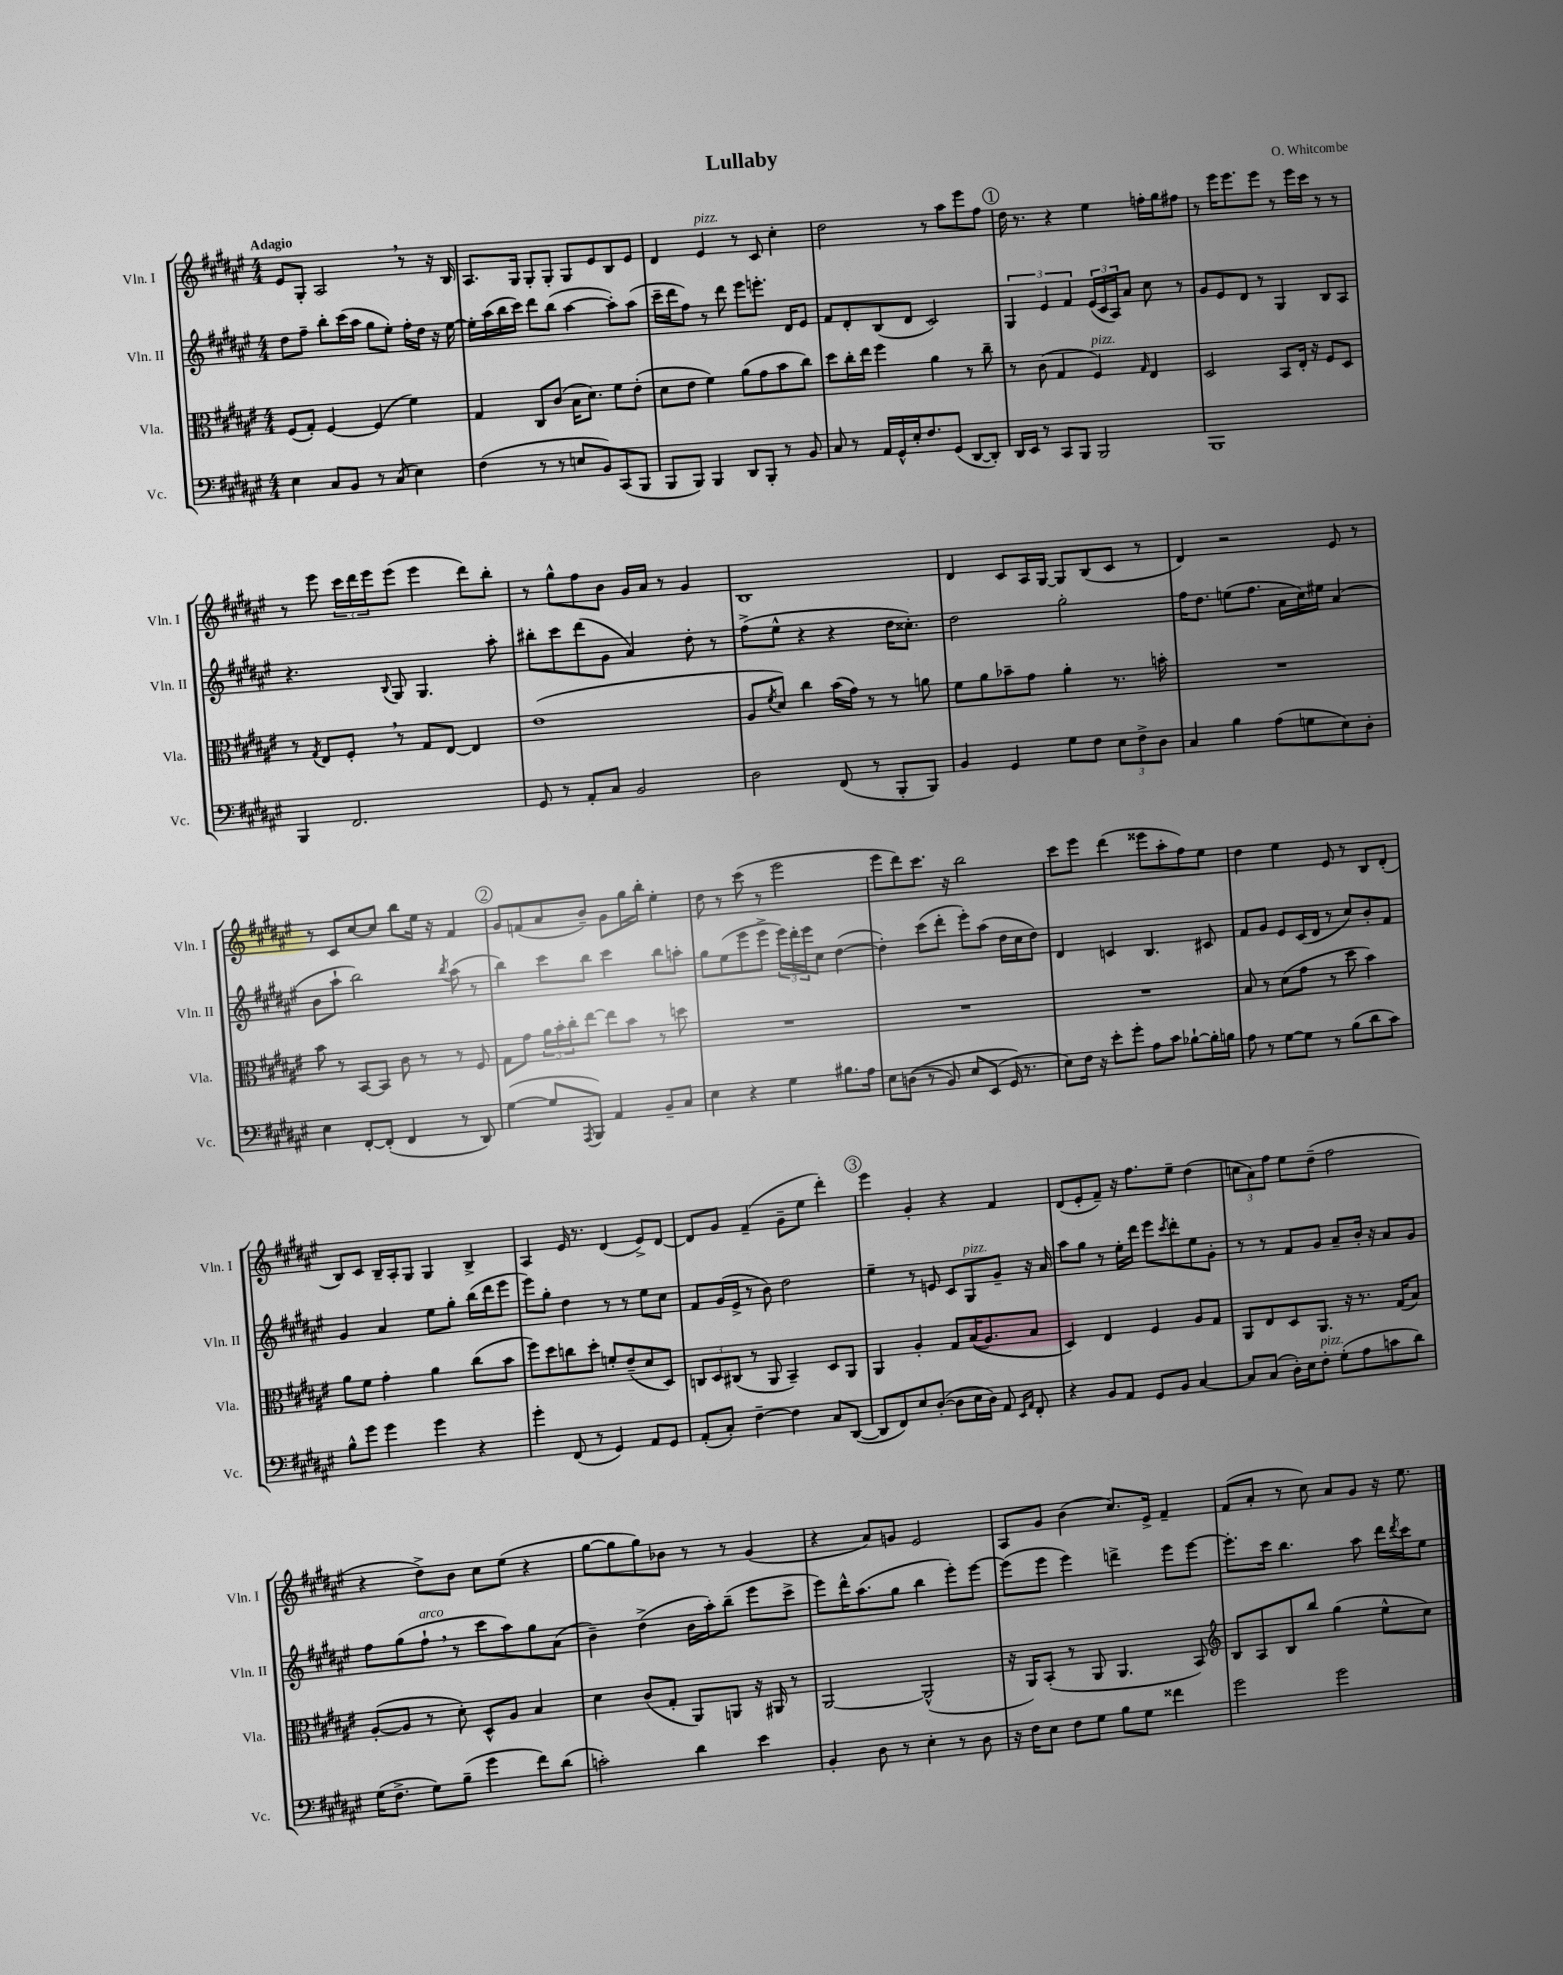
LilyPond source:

\header { title = "Lullaby" composer = "O. Whitcombe" }
<<
\new StaffGroup <<
\new Staff = "s0" \with { instrumentName = "Vln. I" shortInstrumentName = "Vln. I" } {
    \clef treble \key fis \major \numericTimeSignature \time 4/4 \tempo "Adagio"
    eis'8 gis8-. ais2 \breathe r8 r16 b16 |
    ais8. gis16 gis8-. gis8-. gis8 eis'8 b8 eis'8 |
    dis'4 eis'4^\markup { \italic "pizz." } r8 cis'8 cis''4-. |
    dis''2 r8 ais''8 eis'''8 fis''8 |
    \mark \markup { \circle "1" } dis''16 r8. r4 eis''4 f''16-. gis''16 fis''8 |
    r8 eis'''16 eis'''8. eis'''8 r8 eis'''16 cis'''16 r8 r8 |
    r8 eis'''8 \tuplet 3/2 { cis'''16 dis'''16 eis'''16 } eis'''8( eis'''4 dis'''8) b''8-. |
    r8 gis''8-^ fis''8 b'8 gis'16 ais'16 r8 gis'4 |
    b1 |
    dis'4 cis'8 ais16 gis16~ gis8 b8( cis'8 r8 |
    dis'4) r2 eis'8 r8 |
    r8 cis'8 cis''8~ cis''8 b''8 eis''16 r16 fis'4 |
    \mark \markup { \circle "2" } gis'8 f'8( ais'8 b'8--) gis'8 gis''16 b''16-. eis''4-. |
    dis''8 r8 cis'''8( r8 eis'''2 |
    eis'''8 dis'''8) cis'''8. r16 b''2 |
    cis'''8 eis'''8 dis'''4( eisis'''8 ais''8-. fis''8) eis''8 |
    dis''4 eis''4 eis'8 r8 b8 dis'8-.( |
    b8) cis'8 b16-- ais16-. gis8 gis4 b4-> |
    ais4 eis'16 r8. dis'4( eis'8->) dis'8~ |
    dis'8 gis'8 fis'4--( gis'8-- eis''8 dis'''4-.) |
    \mark \markup { \circle "3" } eis'''4 gis'4-. r4 fis'4 |
    dis'8( eis'8-. fis'8--) r16 fis''8. eis''8-- dis''4( |
    \tuplet 3/2 { c''8 ais'8) fis''8 } eis''8 dis''8--( fis''2 |
    r4 dis''8->) b'8 cis''8 eis''8( r4 |
    gis''8~ gis''8 gis''8) bes'8 r8 r8 gis'4( |
    r4 ais'8) g'8 eis'2 |
    ais8 gis'8 b'4( cis''8.) eis'16-> fis'4-- |
    fis'8( ais'8-. r8 cis''8) ais'8 gis'8 r16 eis''8. \bar "|." |
}
\new Staff = "s1" \with { instrumentName = "Vln. II" shortInstrumentName = "Vln. II" } {
    \clef treble \key fis \major \numericTimeSignature \time 4/4
    dis''8 fis''8-- b''8-. cis'''16( ais''16 gis''8 eis''8-.) fis''16-. dis''16 r16 eis''16~ |
    eis''16-. ais''16( b''16 cis'''16) dis'''8 b''8( ais''4~ ais''8-.) ais''8( |
    cis'''16-- dis'''16 fis''8) r8 dis'''8 eis'''8 e'''8.-. dis'16 eis'8 |
    fis'8 dis'8-. b8( dis'8 cis'2) |
    \mark \markup { \circle "1" } \tuplet 3/2 { gis4 eis'4 fis'4 } \tuplet 3/2 { eis'16( cis'16 ais16) } ais'8 cis''8 r8 |
    gis'8 eis'8 dis'8 r8 gis4 b8 ais8 |
    r4. \appoggiatura { b8 } gis8 gis4. ais''8-. |
    bis''8-. cis'''8 dis'''8( gis'8 ais'4) dis''8-. r8 |
    fis''8->( eis''8-^ r4 r4 dis''16 cisis''8.-.) |
    dis''2 gis''2-. |
    fis''16 dis''8. e''8( fis''8. ais'16 cis''16) eis''16 ais'4( |
    b'8 ais''8-! b''2) \acciaccatura { b''8 } ais''8( r8 |
    \mark \markup { \circle "2" } b''4) cis'''8 b''8 cis'''4 b''8 a''8-. |
    gis''8 eis''8( eis'''8 eis'''8-> \tuplet 3/2 { eis'''16) dis'''16-. eis'''16 } cis''8 dis''4~( |
    dis''4-.) cis'''8( dis'''8-. eis'''8-.) ais''8( dis''16 cis''16 dis''8) |
    dis'4 c'4 b4. cis'8 |
    fis'8 gis'8 eis'8 cis'16( dis'16 r8 cis''8) b'8-. fis'8 |
    gis'4 ais'4 eis''8 gis''8-. b''16( dis'''16 eis'''8 |
    eis'''8) gis''8-. dis''4 r8 r8 eis''8 cis''8 |
    fis'8 gis'16( eis'16-> r8 b'8) dis''2 |
    \mark \markup { \circle "3" } eis''4-- r8 e'8 cis'8 gis8^\markup { \italic "pizz." } gis'8-- r16 ais'16 |
    ais''8 gis''8 r8 eis''16-. dis'''16 eis'''8 \acciaccatura { cis'''8 } dis'''8-. eis''8 gis'8-. |
    r8 r8 fis'8 gis'8 ais'8-- b'16-. r16 ais'8 gis'8 |
    fis''8 gis''8( fis''8-!^\markup { \italic "arco" } \breathe r8 cis'''8 ais''8) gis''8 ais'8( |
    b'4--) dis''4->( b'16 ais''16-.) b''8--( eis'''8 cis'''8-> |
    eis'''8) dis'''16-^ ais''8.( gis''8 b''4 eis'''8-.) eis'''8~ |
    eis'''8( eis'''8 eis'''4) d'''4-> eis'''8 eis'''8~ |
    eis'''8.-. cis'''16 b''4. ais''8 dis'''16 \acciaccatura { dis'''8 } cis'''16 eis''8 \bar "|." |
}
\new Staff = "s2" \with { instrumentName = "Vla." shortInstrumentName = "Vla." } {
    \clef alto \key fis \major \numericTimeSignature \time 4/4
    fis8( gis8-.) fis4~ fis4( fis'4) |
    gis4 cis8 cis'8( b16 dis'8.) fis'8 eis'8-.( |
    dis'8 eis'8 fis'4) ais'8( gis'8 b'8 cis''8) |
    dis''8 cis''16-. eis''16 fis''4 ais'4 r8 cis''8-- |
    \mark \markup { \circle "1" } r8 cis'8( gis4 fis4^\markup { \italic "pizz." }) \grace { gis16 } eis4 |
    dis2 b,8 eis16-. r16 fis8 dis8 |
    r8 \acciaccatura { gis8 } eis8 fis8-. \breathe r8 gis8 eis8~ eis4 |
    eis'1( |
    ais8 \acciaccatura { fis'8 } dis'8) cis''4 b'16( gis'16) r8 r8 a'8 |
    fis'8 ais'8 bes'8-- gis'8 ais'4-. r8. b'16-. |
    R1 |
    b'8 r8 b,8~ b,8 cis'8 r8 r8 fis8 |
    \mark \markup { \circle "2" } gis8 gis'8 \tuplet 3/2 { ais'16 b'16-. cis''16-. } eis''8~ eis''8 b'8 r8 d''8 |
    R1 |
    R1 |
    R1 |
    b8 r8 dis'8( gis'8 r8 dis''8 b'4) |
    ais'8 fis'8 gis'4-. ais'4 cis''8( b'8 |
    fis''8) dis''8 c''8 dis''8-. f'8-. eis'8--( dis'8 dis8) |
    \tuplet 3/2 { c8 dis8 cis8( } r8 ais,8 b,4--) dis8 ais,8 |
    \mark \markup { \circle "3" } ais,4 ais4-. gis8 b16(\( ais8.) b8 |
    dis4\) eis4 fis4 ais8 gis8 |
    ais,8 eis8 dis8 ais,8. r16 r8. gis16( b8) |
    ais8~-.( ais8 r8 dis'8-.) dis8-^ ais8 b4 |
    dis'4 cis'8( gis8-. ais,8) a,8 r16 ais,16 r8 |
    ais,2~ ais,2-^( |
    r16 ais,16) b,8-.( r8 ais,8 ais,4. b,8) |
    \clef treble b8 ais8 b8 b''8 gis''4( eis''8-^ cis''8) \bar "|." |
}
\new Staff = "s3" \with { instrumentName = "Vc." shortInstrumentName = "Vc." } {
    \clef bass \key fis \major \numericTimeSignature \time 4/4
    eis4 cis8 b,8 r8 cis8( eis4) |
    fis4( r8 r8 e8 b,8) cis,8( b,,8 |
    b,,8 b,,8) b,,4 dis,8 b,,8-. r8 b,8 |
    cis8 r8 ais,16 gis,16-^ eis16-. fis8. gis,8( dis,8~ dis,8-.) |
    \mark \markup { \circle "1" } dis,16 eis,16 r8 cis,8 b,,8 b,,2 |
    b,,1 |
    b,,4 fis,2. |
    gis,8 r8 ais,8-. cis8 b,2 |
    dis2 fis,8( r8 b,,8-. b,,8) |
    b,4 gis,4 gis8 fis8 \tuplet 3/2 { eis8 fis8-> dis8 } |
    cis4 b4 ais8( g8 eis8) dis8-. |
    eis4 fis,8~-. fis,8-.( fis,4 r8 dis,8) |
    \mark \markup { \circle "2" } gis4~( gis8 \acciaccatura { ais,,8 } b,,8) ais,4 b,8-- cis8 |
    eis4 r4 gis4 bis8. ais16 |
    eis8 d8(\( r8 b,8) eis8 eis,8( gis,16\) r8. |
    eis8) fis16 r16 eis'8-. gis'8-. ais8 cis'8 bes8~-! bes16-. b16 |
    ais8 r8 gis8~ gis8 r8 b8( dis'8 cis'8) |
    b8-^ gis'8 gis'4 gis'4 r4 |
    gis'4-. fis,8( r8 gis,4) ais,8 gis,8 |
    ais,8-.( cis8-.) fis4~-- fis4 cis8 dis,8~( |
    \mark \markup { \circle "3" } dis,8 fis,8) eis8 dis8~-.( dis8 eis16 dis16) ais,8 \grace { eis,16 ais,16 } fis,8-. |
    r4 b,8 ais,8 gis,8 b,8 cis4~ |
    cis8 cis8( dis16-.) eis16 fis8-.^\markup { \italic "pizz." } gis8-.( ais8 c'8 dis'8) |
    gis16( fis8.-> gis8) b8--( gis'4 fis'8) dis'8( |
    c'2-.) dis'4 eis'4 |
    b,4-. dis8 r8 eis4-. r8 dis8 |
    r16 fis16 eis8 fis8 gis8 b8 gis8 fisis'4 |
    gis'2 gis'2 \bar "|." |
}
>>
>>
\layout { \context { \Score \remove "Bar_number_engraver" } }
